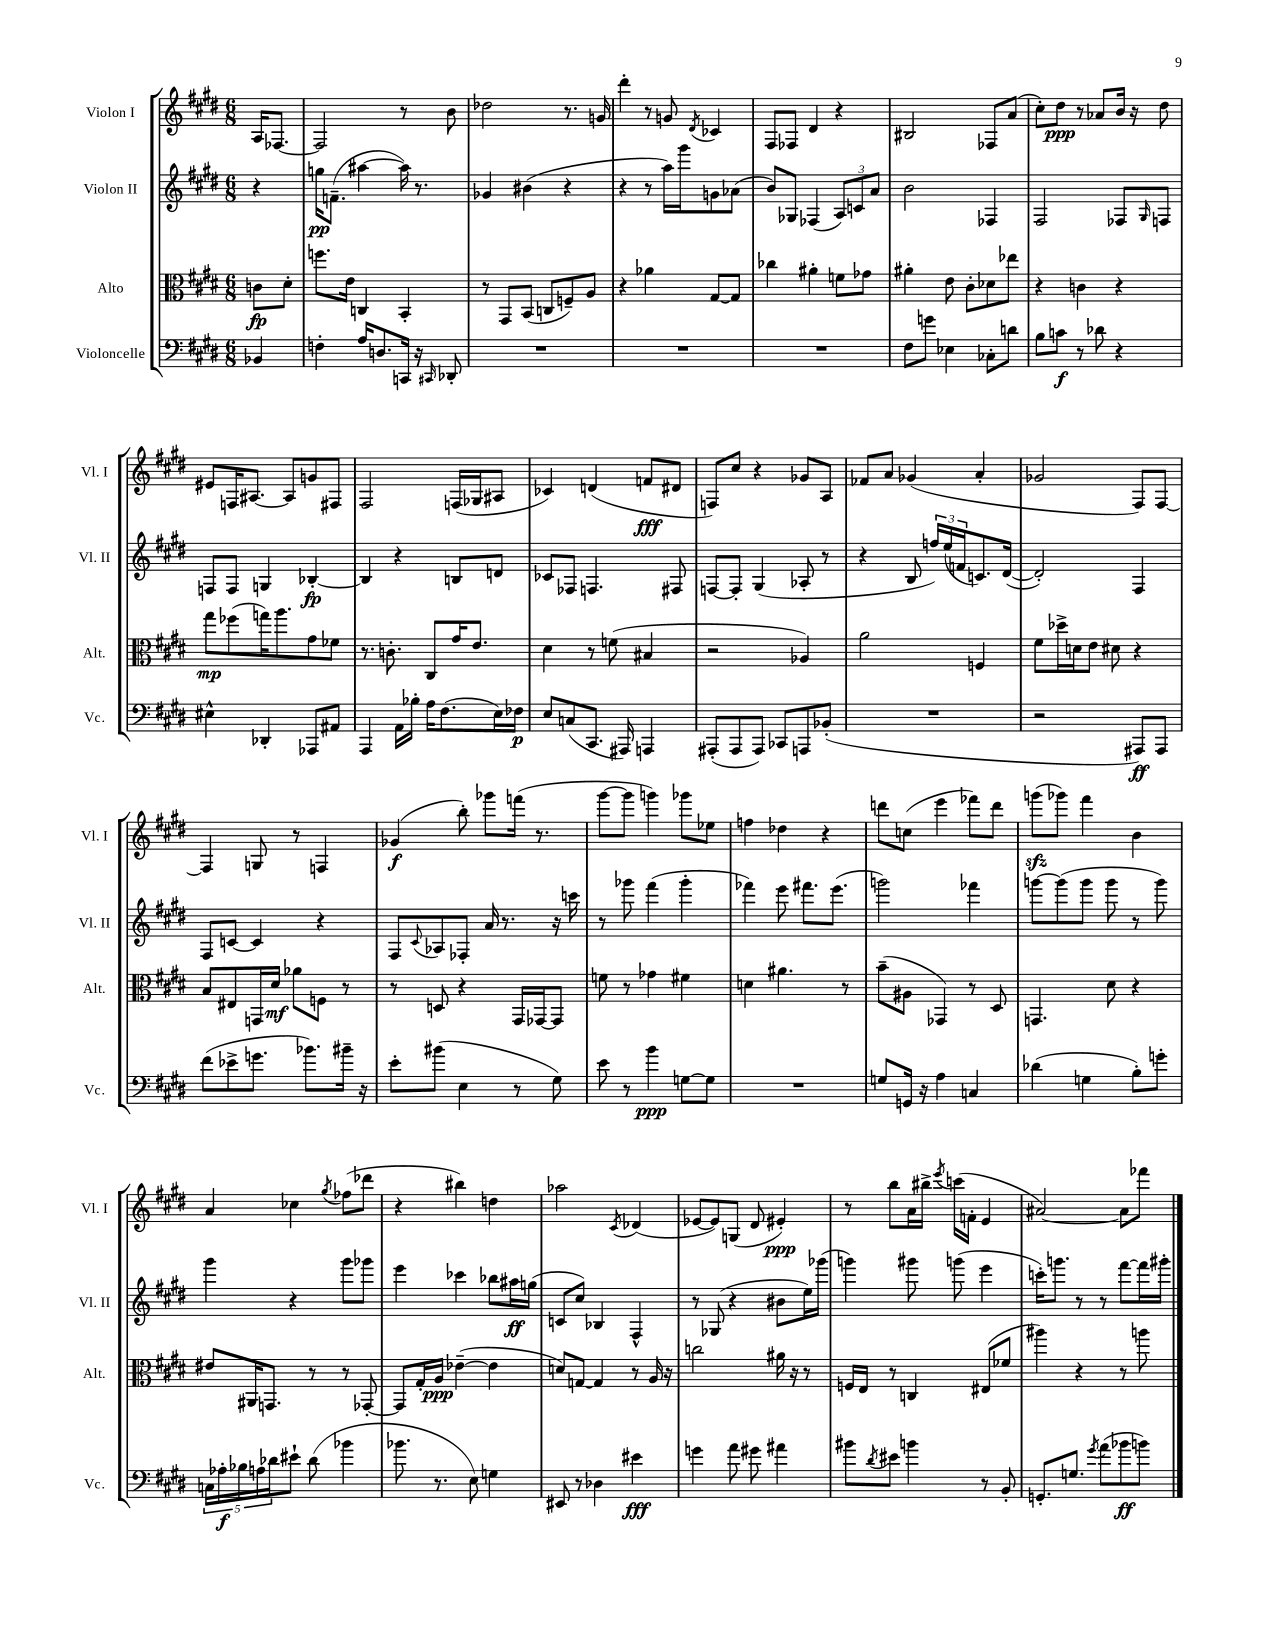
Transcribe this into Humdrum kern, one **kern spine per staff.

**kern	**kern	**kern	**kern
*staff4	*staff3	*staff2	*staff1
*clefF4	*clefC3	*clefG2	*clefG2
*k[f#c#g#d#]	*k[f#c#g#d#]	*k[f#c#g#d#]	*k[f#c#g#d#]
*M6/8	*M6/8	*M6/8	*M6/8
4BB-/	8c\L	4r	16A/LK
.	.	.	[8.F-/J
.	8d#'\J	.	.
=	=	=	=
4F'\	8.ff\L	16gg\LK	2F-/]
.	.	(8.f~\J	.
.	16e\Jk	.	.
16A/LK	4C/	[4aa#\	.
8.D/	.	.	.
16CC/Jk	4BB'/	16aa#\])	8r
16r	.	8.r	.
16qqCC#/	.	.	.
8DD-'/	.	.	8b\
=	=	=	=
2.r	8r	4g-/	2dd-\
.	8GG#/L	.	.
.	(8BB/J	(4b#\	.
.	8C/L	.	.
.	8F~/)	4r	8.r
.	8A/J	.	.
.	.	.	16g/
=	=	=	=
2.r	4r	4r	4ddd#'\
.	4a-\	8r	8r
.	.	16aa\LL)	8g/
.	.	16ggg#\J	.
.	.	.	8qd#/
.	[8G#/L	8g\	4c-/
.	8G#/]J	(8a-\J	.
=	=	=	=
2.r	4cc-\	8b/L)	8F#/L
.	.	8G-/J	8F-/J
.	4a#'\	(4F-/	4d#/
.	8f\L	12A/L)	4r
.	.	12c/	.
.	8g-\J	.	.
.	.	12a/J	.
=	=	=	=
8F#\L	4a#'\	2b\	2B#/
8g\J	.	.	.
4E-\	8e\	.	.
.	8c#'\L	.	.
8C-'\L	8d-\	4F-/	8F-/L
8d\J	8ee-\J	.	(8a/J
=	=	=	=
8B\L	4r	2F#/	8cc#'\L)
8c\J	.	.	8dd#\J
8r	4c\	.	8r
8d-\	.	.	8a-/L
4r	4r	8F-/L	16b/Jk
.	.	.	16r
.	.	16qqG#/	.
.	.	8F/J	8dd#\
=	=	=	=
4E#^^\	8gg#\L	8F/L	8e#/L
.	(8ff-\	8F/J	16F/K
.	.	.	[8.A#/J
4DD-'/	16gg\K)	4G/	.
.	8.aa\	.	.
.	.	.	8A#/]L
8AAA-/L	8g#\	[4B-'/	8g/
8AA#/J	8f-\J	.	8F#/J
=	=	=	=
4AAA/	8.r	4B-/]	2F#/
.	8.c'\	.	.
16AA\LL	.	4r	.
16B-'\JJ	.	.	.
16A\LK	8C#/L	.	.
(8.F#\	.	.	.
.	16g#/K	8B/L	(16F/LL
.	8.e/J	.	16G-/J
16E\L)	.	8d/J	8A#/J
16F-\JJ	.	.	.
=	=	=	=
8E/L	4d#\	8c-/L	4c-/)
(8C/	.	8F-/J	.
8.CC#/J	8r	4.F/	(4d/
.	(8f\	.	.
16AAA#/)	.	.	.
4AAA/	4B#/	.	8f/L
.	.	8F#/	8d#/J
=	=	=	=
(8AAA#'/L	2r	[8F/L	8F/L)
8AAA#/	.	8F'/]J	8cc#/J
8AAA#/J)	.	(4G#/	4r
8CC-/L	.	.	.
8AAA/	4A-/)	8A-'/	8g-/L
(8BB-'/J	.	8r	8A/J
=	=	=	=
2.r	2a\	4r	8f-/L
.	.	.	8a/J
.	.	8B/	(4g-/
.	.	24ff/LL)	.
.	.	(24ee/	.
.	.	24f/J	.
.	4F/	8.c/)	4a'/
.	.	([16d#/Jk	.
=	=	=	=
2r	8f#\L	2d#'/])	2g-/
.	16dd-^\L	.	.
.	16d\J	.	.
.	8e\J	.	.
.	8d#\	.	.
8AAA#/L)	4r	4F#/	8F#/L)
8AAA#/J	.	.	[8F#/J
=	=	=	=
(8f#\L	8B/L	8F#/L	4F#/]
8e-^\	8E#/	[8c/J	.
8.g\J	16GG/L	4c/]	8G/
.	16d#/JJ	.	.
.	8a-\L	.	8r
8.b-\L)	.	.	.
.	8F\J	4r	4F/
16b#~\Jk	8r	.	.
16r	.	.	.
=	=	=	=
8e'\L	8r	8F#/L	(4g-/
.	.	8qqc#/	.
(8b#\J	8D/	8A-/	.
4E\	4r	8F-'/J	8bb'\)
.	.	16a/	8ggg-\L
.	.	8.r	.
8r	16GG#/LL	.	(16fff\Jk
.	[16GG-/J	.	8.r
8G#\)	8GG-/]J	16r	.
.	.	16ccc\	.
=	=	=	=
8e\	8f\	8r	[8ggg#\L
8r	8r	8ggg-\	8ggg#\]J
4b\	4g-\	(4fff#\	4ggg\)
[8G\L	4f#\	4ggg-'\	8ggg-\L
8G\]J	.	.	8ee-\J
=	=	=	=
2.r	4d\	4fff-\)	4ff\
.	4.a#\	8eee\	4dd-\
.	.	8.fff#\L	.
.	.	.	4r
.	.	(8.eee\J	.
.	8r	.	.
=	=	=	=
8G/L	(8b~\L	2ggg\)	8ddd\L
16GG/Jk	8A#\J	.	(8cc\J
16r	.	.	.
4A\	4GG-/)	.	4eee\
4C/	8r	4fff-\	8fff-\L)
.	8D#/	.	8ddd\J
=	=	=	=
(4d-\	4.GG/	[8ggg\L	(8ggg\L
.	.	(8ggg\]	8ggg-\J)
4G\	.	8ggg\J	4fff#\
.	8d#\	8ggg\	.
8B'\L)	4r	8r	4b\
8g'\J	.	8ggg\)	.
=	=	=	=
20C\LL	8e#/L	4ggg#\	4a/
20A-'\	.	.	.
20B-\	.	.	.
.	16AA#/K	.	.
20A\	.	.	.
.	8.GG/J	.	.
20d-\J	.	.	.
8e#`\J	.	4r	4cc-\
(8d-\	8r	.	.
.	.	.	8qgg#/
4b-\	8r	8ggg#\L	(8ff-\L
.	[8GG-'/	8ggg-\J	8ddd-\J
=	=	=	=
8.b-\	8GG-/]L	4eee\	4r
.	16G#'/L	.	.
8.r	16A/JJ	.	.
.	([4e-~\	4ccc-\	4bb#\)
8E\)	.	.	.
4G\	4e-\]	8bb-\L	4dd\
.	.	16aa#\L	.
.	.	(16gg\JJ	.
=	=	=	=
8EE#/	8d/L)	8c/L	2aa-\
8r	[8G/J	8cc#/J)	.
4D-\	4G/]	4B-/	.
.	.	.	8qc#/
4e#\	8r	4F#^^/	(4d-/
.	16A/	.	.
.	16r	.	.
=	=	=	=
4g\	2cc\	8r	[8e-/L
.	.	(8G-/	8e-/])
8a\	.	4r	(8G/J
8g#\	.	.	8d#/
4a#\	16a#\	8b#\L	4e#'/)
.	16r	.	.
.	8r	16ee\L)	.
.	.	(16ggg-\JJ	.
=	=	=	=
8b#\L	16F/LL	4ggg\)	8r
.	16E/JJ	.	.
8qd#/	.	.	.
8e#\J	8r	.	8bb\L
4b\	4C/	8ggg#\	16a\L
.	.	.	16bb#^\JJ
.	.	.	8qeee/
.	.	(8ggg\	(16ccc\LL
.	.	.	16f'\JJ
8r	(8E#/L	4eee\	4e/
8BB'/	8f-/J	.	.
=	=	=	=
8.GG'/L	4aa#\)	16ccc'\LK)	[2a#/)
.	.	8.ggg\J	.
8.G/J	.	.	.
.	4r	8r	.
8qg#/	.	.	.
(8a\L	.	8r	.
8b-\	8r	[8fff#\L	8a#\]L
8b\J)	8aa\	16fff#\]L	8fff-\J
.	.	16ggg#'\JJ	.
==	==	==	==
*-	*-	*-	*-
